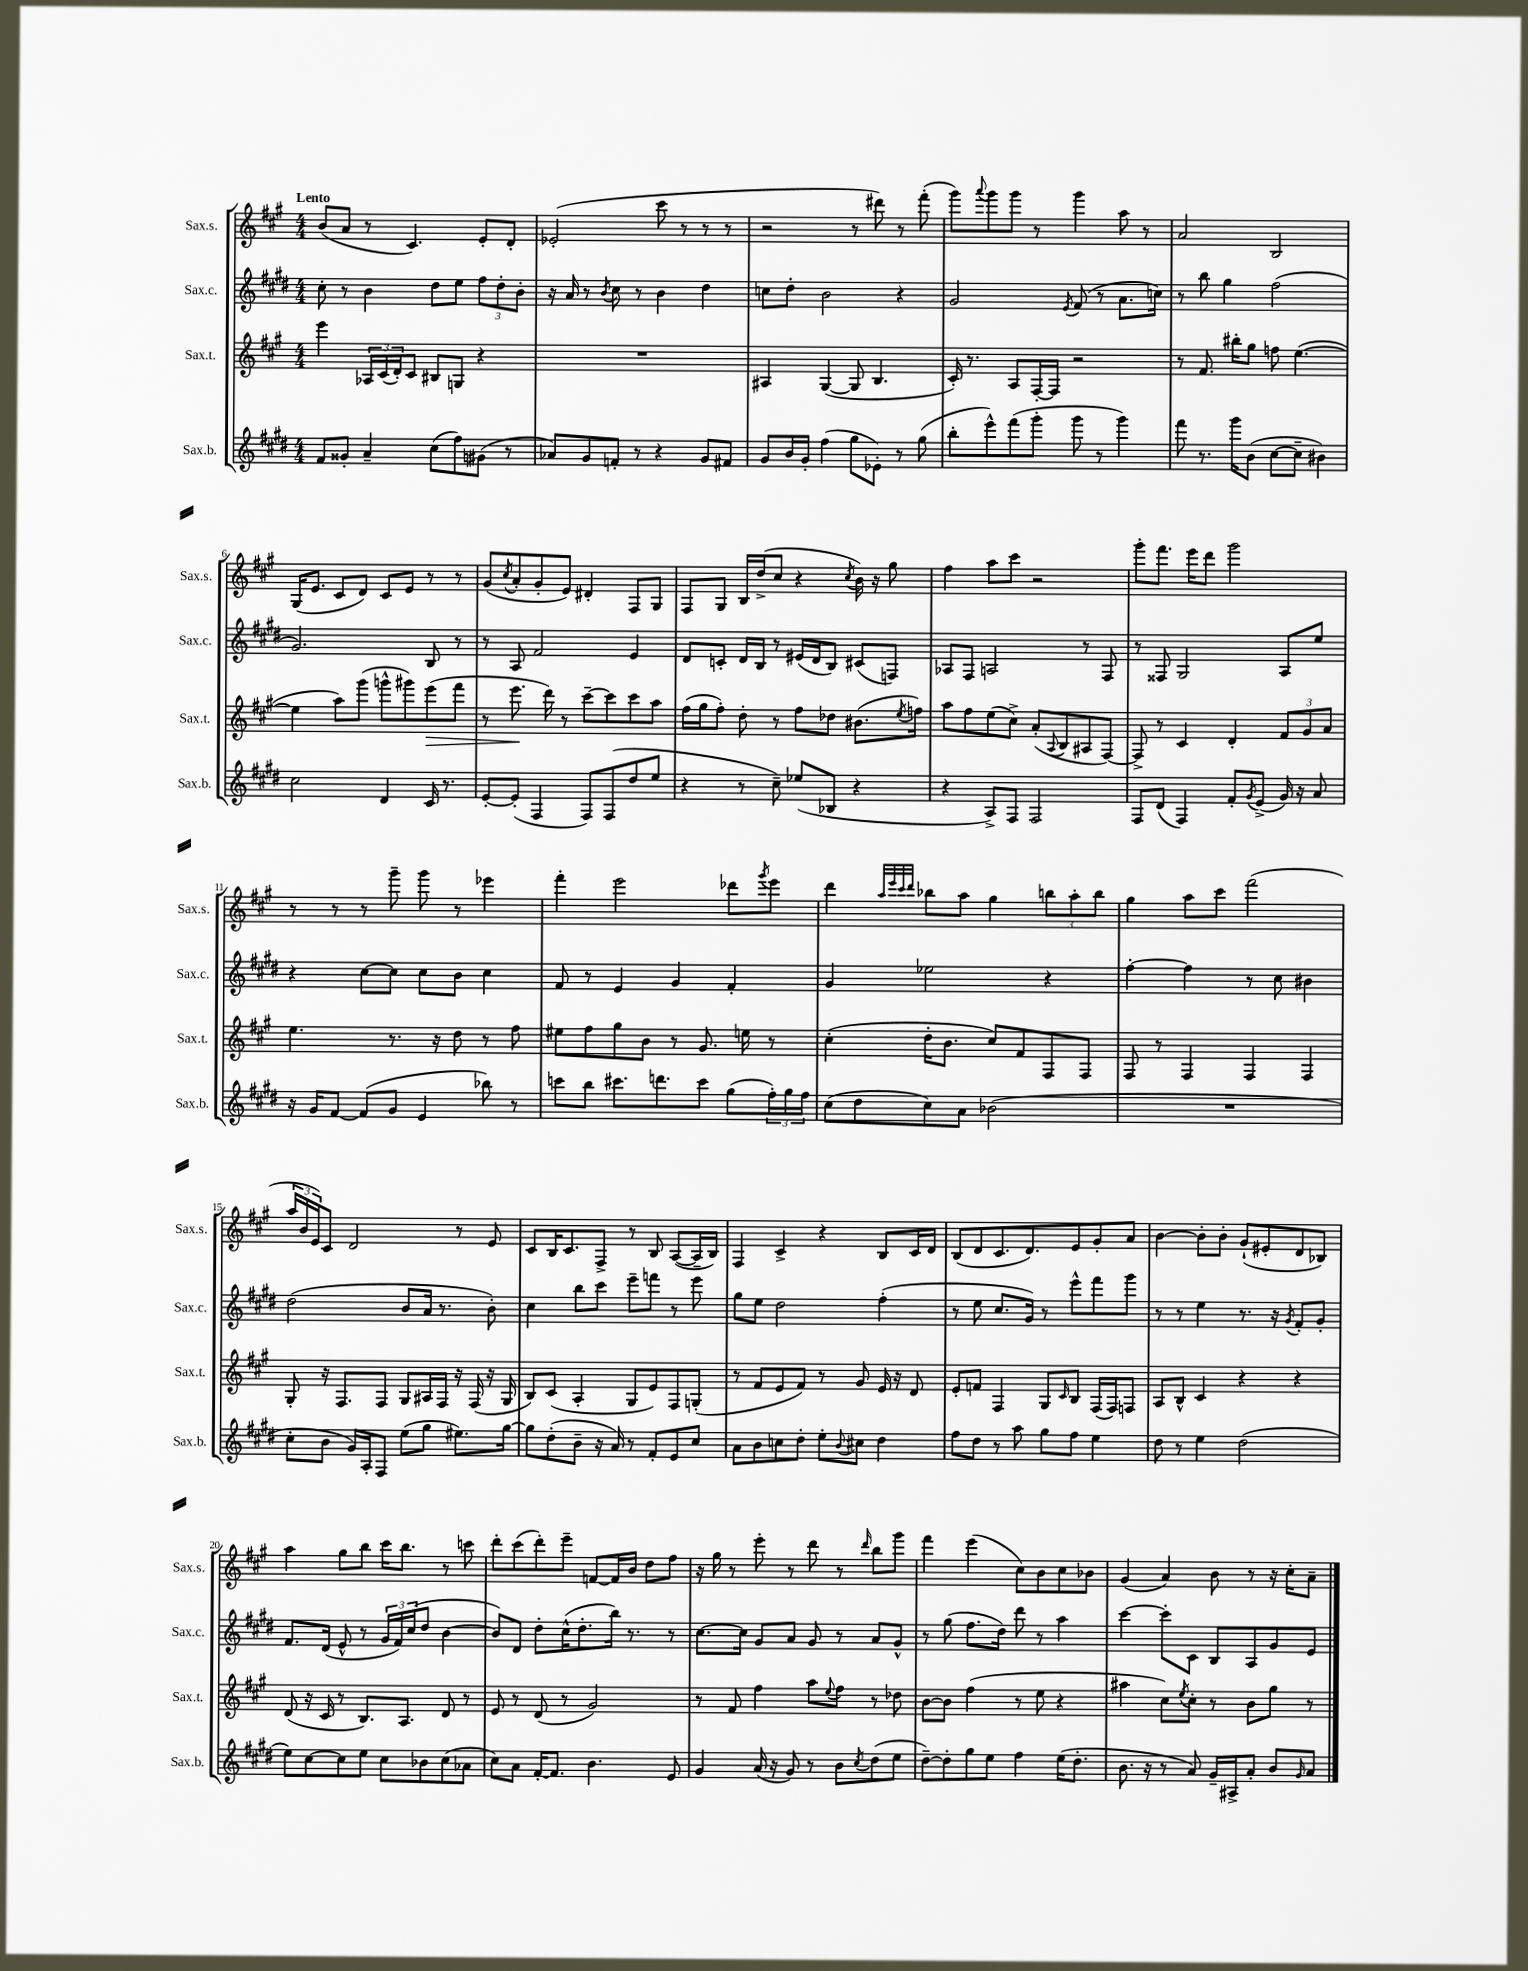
<<
\new StaffGroup <<
\new Staff = "s0" \with { instrumentName = "Sax.s." shortInstrumentName = "Sax.s." } {
    \clef treble \key a \major \numericTimeSignature \time 4/4 \tempo "Lento"
    b'8( a'8 r8 cis'4.) e'8-. d'8-. |
    ees'2-.( cis'''8 r8 r8 r8 |
    r2 r8 dis'''8) r8 fis'''8-.( |
    gis'''8) \appoggiatura { a'''8 } gis'''8 gis'''8 r8 gis'''4 a''8 r8 |
    a'2 b2 |
    gis16( e'8. cis'8 d'8) cis'8 e'8 r8 r8 |
    gis'8( \acciaccatura { cis''8 } a'8-. gis'8-. e'8) dis'4-. fis8 gis8 |
    fis8 gis8 b16 d''16->( cis''8 r4 \acciaccatura { cis''8 } b'16) r16 gis''8 |
    fis''4 a''8 cis'''8 r2 |
    gis'''8-. fis'''8. e'''16 d'''8 gis'''2 |
    r8 r8 r8 gis'''8-- gis'''8 r8 ees'''4 |
    fis'''4-. e'''2 des'''8 \acciaccatura { gis'''8 } e'''8 |
    d'''4 \grace { a''32 e'''32 cis'''32 d'''32 } bes''8 a''8 gis''4 \tuplet 3/2 { b''8 a''8-. b''8 } |
    gis''4 a''8 cis'''8 fis'''2( |
    \tuplet 3/2 { a''16 b'16 e'16) } cis'8 d'2 r8 e'8 |
    cis'8 b16 cis'8. fis8-> r8 b8 a8~( a16-- b16) |
    fis4 cis'4-> r4 b8 cis'16 d'16 |
    b8( d'8 cis'8. d'8.) e'8 gis'8-. a'8 |
    b'4~ b'8-. b'8-. gis'8-!( eis'8-. d'8 bes8) |
    a''4 gis''8 b''8 cis'''16 b''8. r8 c'''8 |
    d'''8-. cis'''8( d'''8-.) e'''8-- f'8~ f'16 b'16 d''8 fis''8 |
    r16 gis''16 r8 e'''8-. r8 d'''8 r8 \grace { d'''16 } b''8 gis'''8 |
    fis'''4 e'''4( cis''8) b'8 cis''8 bes'8 |
    gis'4( a'4) b'8 r8 r16 cis''16-. a'8-- \bar "|." |
}
\new Staff = "s1" \with { instrumentName = "Sax.c." shortInstrumentName = "Sax.c." } {
    \clef treble \key e \major \numericTimeSignature \time 4/4
    cis''8-. r8 b'4 dis''8 e''8 \tuplet 3/2 { fis''8 dis''8-. b'8-. } |
    r16 a'16 r8 \acciaccatura { b'8 } cis''8 r8 b'4 dis''4 |
    c''8 dis''8-. b'2 r4 |
    gis'2 \acciaccatura { e'8 } fis'8( r8 a'8. c''16) |
    r8 b''8 gis''4 fis''2( |
    gis'2.) b8 r8 |
    r8 a8 fis'2 e'4 |
    dis'8 c'8-. dis'16 b16 r8 eis'16( dis'16 b8) cis'8( f8) |
    aes8 fis8 a2 r8 fis8 |
    r8 fisis8 gis2 a8 e''8 |
    r4 cis''8~ cis''8 cis''8 b'8 cis''4 |
    fis'8 r8 e'4 gis'4 fis'4-. |
    gis'4 ees''2 r4 |
    fis''4~-. fis''4 r8 cis''8 bis'4 |
    dis''2( b'8 a'16 r8. b'8-.) |
    cis''4 b''8 cis'''8 e'''8-- f'''8 r8 e'''8 |
    gis''8 e''8 dis''2 fis''4-.( |
    r8 e''8 cis''8. gis'16) r8 e'''8-^ fis'''8 gis'''8 |
    r8 r8 e''4 r8. r16 \acciaccatura { gis'8 } fis'8-. gis'8-. |
    fis'8. dis'16( e'8-^ r8 \tuplet 3/2 { gis'16 fis'16) cis''16( } dis''8 b'4~ |
    b'8) dis'8 dis''8-. cis''16-^( dis''8.-. b''16) r8. r8 |
    cis''8.~ cis''16 gis'8 a'8 gis'8 r8 a'8 gis'8-^ |
    r8 gis''8( fis''8. dis''16) dis'''8 r8 a''4 |
    cis'''4~ cis'''8-. cis'8 b8 a8 gis'8 e'8 \bar "|." |
}
\new Staff = "s2" \with { instrumentName = "Sax.t." shortInstrumentName = "Sax.t." } {
    \clef treble \key a \major \numericTimeSignature \time 4/4
    e'''4 \tuplet 3/2 { aes16 cis'16( d'16-.) } cis'8 bis8 g8 r4 |
    R1 |
    ais4 gis4~( gis8 b4. |
    cis'16-.) r8. a8 fis16~-. fis16 r2 |
    r8 fis'8. bis''16-. gis''8 f''8 e''4.~( |
    e''4 a''8) gis'''8( g'''8-^ gis'''8) e'''8\>( fis'''8 |
    r8 e'''8.\! d'''16) r8 cis'''8~-- cis'''8 cis'''8 a''8 |
    fis''16( gis''16 fis''8-.) d''8-. r8 fis''8 des''8 bis'8.( \acciaccatura { e''8 } f''16) |
    a''8 fis''8 e''8( cis''8->) a'8-.( \appoggiatura { a8 } b8 ais8 fis8~) |
    fis8-> r8 cis'4 d'4-. \tuplet 3/2 { fis'8 gis'8 a'8 } |
    e''4. r8. r16 d''8 r8 fis''8 |
    eis''8 fis''8 gis''8 b'8 r8 gis'8. e''16 r8 |
    cis''4-.( d''16-. b'8. cis''8) fis'8 fis8 fis8 |
    fis8 r8 fis4 fis4 fis4 |
    gis8-. r16 fis8. fis8 gis8 ais16 fis16 r16 fis16( r16 gis16 |
    b8) cis'8( a4-. gis8 e'8) fis8 g8-.( |
    r8 fis'8 e'8 fis'8) r8 gis'8 e'16 r16 d'8 |
    e'8-. f'8 fis4 gis8 \grace { cis'16 } b8 fis16( fis16) f8 |
    a8 b8-^ cis'4 r4 r4 |
    d'8( r16 cis'16 r8 b8.) a8. d'8 r8 |
    e'8 r8 d'8( r8 gis'2) |
    r8 fis'8 fis''4 a''8 \appoggiatura { e''8 } fis''8 r8 des''8 |
    b'8~ b'8 fis''4( r8 e''8 r4 |
    ais''4 cis''8) \acciaccatura { e''8 } cis''8-. r8 b'8 gis''8 r8 \bar "|." |
}
\new Staff = "s3" \with { instrumentName = "Sax.b." shortInstrumentName = "Sax.b." } {
    \clef treble \key e \major \numericTimeSignature \time 4/4
    fis'8 gisis'8-. a'4-- cis''8( fis''8) gis'8( r8 |
    aes'8) gis'8 f'8-. r8 r4 gis'8 fis'8 |
    gis'8 b'16 gis'16-. fis''4( gis''8 ees'8-.) r8 gis''8( |
    b''8-. e'''8-^) fis'''8( gis'''8-. gis'''8 r8 gis'''4) |
    fis'''8 r8. gis'''16 b'8( cis''8~ cis''8-- bis'4) |
    cis''2 dis'4 cis'16 r8. |
    e'8~-. e'8-.( fis4 fis8) fis8( dis''8 e''8 |
    r4 r8 cis''8--) ees''8( bes8 r4 |
    r4 a8->) fis8 fis2 |
    fis8 dis'8( fis4) fis'8-. \acciaccatura { gis'8 } e'8->( gis'16) r16 a'8 |
    r16 gis'16 fis'8~ fis'8( gis'8 e'4 bes''8) r8 |
    c'''8 b''8 cis'''8. d'''8. cis'''8 gis''8( \tuplet 3/2 { fis''16-.) gis''16 fis''16 } |
    cis''8( dis''8 cis''8) a'8 bes'2( |
    R1 |
    cis''8-. b'8 gis'16) a16-. fis8 e''8( gis''8 eis''8.) gis''16~ |
    gis''8 dis''8-.( b'8-- r16 a'16) r8 fis'8-. e'8 cis''8 |
    a'8 b'8 c''8 dis''8-. e''8-. \appoggiatura { b'8 } cis''8 dis''4 |
    fis''8 dis''8 r8 a''8 gis''8 fis''8 e''4 |
    dis''8 r8 e''4 dis''2( |
    e''8) cis''8~ cis''8 e''8 cis''8 bes'8 cis''8( aes'8 |
    cis''8) a'8 fis'16~-. fis'8. b'4. e'8 |
    gis'4 a'16( r16 gis'8) r8 b'8 \acciaccatura { cis''8 } dis''8( e''8 |
    dis''8~--) dis''8-. gis''8 e''8 fis''4 e''16( dis''8.-. |
    b'8. r16 r8 a'8) gis'16-- ais16-> a'8-. b'8 \grace { gis'16 } a'8 \bar "|." |
}
>>
>>
